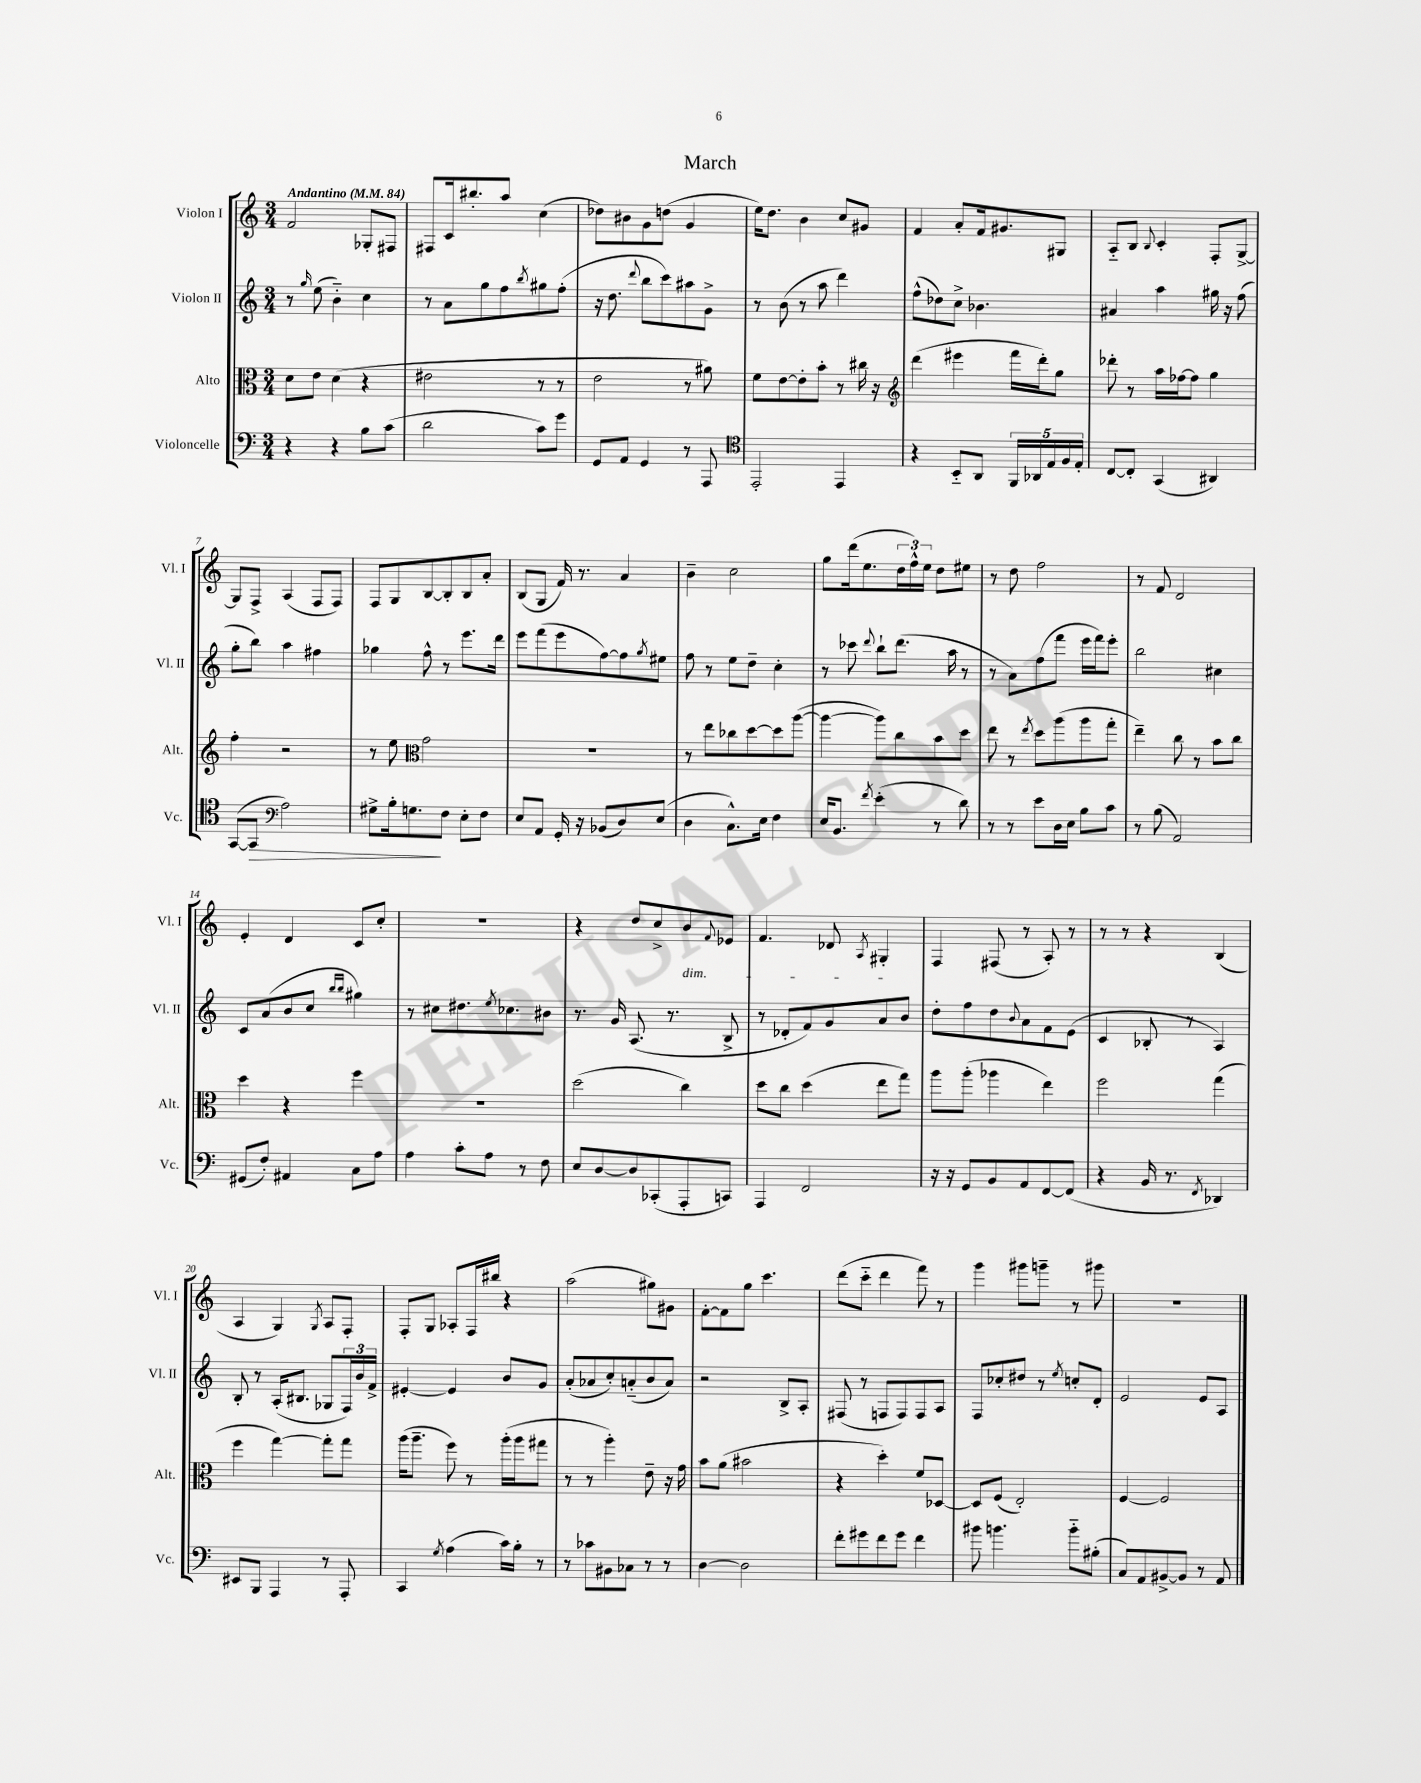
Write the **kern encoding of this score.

**kern	**dynam	**kern	**kern	**kern
*part4	*part4	*part3	*part2	*part1
*staff4	*staff4	*staff3	*staff2	*staff1
*I"Violoncelle	*	*I"Alto	*I"Violon II	*I"Violon I
*I'Vc.	*	*I'Alt.	*I'Vl. II	*I'Vl. I
*clefF4	*	*clefC3	*clefG2	*clefG2
*k[]	*	*k[]	*k[]	*k[]
*M3/4	*	*M3/4	*M3/4	*M3/4
*MM84	*	*MM84	*MM84	*MM84
=1	=1	=1	=1	=1
!	!	!	!	!LO:TX:a:B:t=Andantino
4r	.	8d\L	8r	2f/
.	.	.	16qqgg/	.
.	.	8e\J	(8ee\	.
4r	.	(4d\	4b\)	.
8B\L	.	4r	4cc\	8G-X'/L
(8c\J	.	.	.	8F#X/J
=2	=2	=2	=2	=2
2d\	.	2e#X\	8r	8F#X/L
.	.	.	8a\L	16c/k
.	.	.	.	8.bb#X'/
.	.	.	8gg\	.
.	.	.	8ff\	8aa/J
.	.	.	8qbb/	.
8c\L)	.	8r	8gg#X\	(4cc\
8g\J	.	8r	(8ff'\J	.
=3	=3	=3	=3	=3
8GG/L	.	2e\	16r	8dd-X\L)
.	.	.	8.dd\	.
8AA/J	.	.	.	8b#X\
.	.	.	8qqddd/	.
4GG/	.	.	8bb\L	8g\
.	.	.	8ccc\)	(8ddn\J
8r	.	8r	8aa#X\	4g/
8AAA/	.	8a#X\)	8g^\J	.
=4	=4	=4	=4	=4
*clefC4	*	*	*	*
2EE'/	.	8f\L	8r	16ee\KL)
.	.	.	.	8.dd\J
.	.	[8e\	(8b\	.
.	.	8e'\]	8r	4b\
.	.	8b'\J	8aa\	.
4EE/	.	8r	4ddd\)	8cc/L
.	.	16cc#X\	.	8g#X/J
.	.	16r	.	.
=5	=5	=5	=5	=5
*	*	*clefG2	*	*
4r	.	(4ddd\	(8ff^^\L	4f/
.	.	.	8dd-X\)	.
8BB/L	.	4eee#X\	8cc^\J	8a'/L
8AA/J	.	.	4.b-X\	16f/k
.	.	.	.	8.g#X/
20FF/LL	.	16fff\LL	.	.
20AA-X/	.	.	.	.
.	.	16ddd'\J)	.	.
20E/	.	.	.	.
.	.	8gg\J	.	8G#X/J
20F/	.	.	.	.
20E'/JJ	.	.	.	.
=6	=6	=6	=6	=6
[8C/L	.	8ddd-X'\	4a#X/	8A/L
8C'/J]	.	8r	.	8B/J
.	.	.	.	8qqB/
(4GG/	.	16aa\LL	4aa\	4c'/
.	.	[16ff-X\J	.	.
.	.	8ff-\J]	.	.
4AA#X/)	.	4gg\	16gg#X\	8F'/L
.	.	.	16r	.
.	.	.	(8ff\	[8G^/J
!!LO:LB:g=z
=7	=7	=7	=7	=7
([8GG/L	.	4ff'\	8gg'\L	8G/L]
!	!LO:HP:b	!	!	!
8GG/J]	>	.	8bb\J)	8F^/J
*clefF4	*	*	*	*
2A\)	.	2r	4aa\	(4A/
.	.	.	4ff#X\	8F/L
.	.	.	.	8F/J)
=8	=8	=8	=8	=8
8G#X^\L	.	8r	4gg-X\	8F/L
16B'\k	.	8ee\	.	8G/
8.Gn\	.	.	.	.
*	*	*clefC3	*	*
.	.	2g\	8ff^^\	[8B/
8F\J	]	.	8r	8B'/]
8E'\L	.	.	8.eee\L	8B/
8F\J	.	.	.	8a'/J
.	.	.	16ddd\Jk	.
=9	=9	=9	=9	=9
8E/L	.	2.r	8eee\L	(8B/L
8AA/J	.	.	(8fff\	8G/J
16GG'/	.	.	8eee\	16f/)
16r	.	.	.	8.r
(8BB-X/L	.	.	[8ff\)	.
8D/)	.	.	8ff\]	4a/
.	.	.	8qgg/	.
(8E/J	.	.	8ee#X\J	.
=10	=10	=10	=10	=10
4D\	.	8r	8ff\	4b~\
.	.	8ee\L	8r	.
8.C^^\L)	.	8cc-X\	8ee\L	2cc\
.	.	[8dd\	8dd~\J	.
16E\Jk	.	.	.	.
4F\	.	8dd\]	4cc'\	.
.	.	([8aa\J	.	.
=11	=11	=11	=11	=11
16E/KL	.	4aa\_	8r	8gg\L
8.BB/J	.	.	.	.
.	.	.	8ccc-X\	(16ddd\k
.	.	.	.	8.ee\
8qf/	.	.	8qqddd/	.
(4e'\	.	8aa\L])	8bb`\L	.
.	.	8cc\	(8.ddd\J	24dd\L
.	.	.	.	24ff^^\)
.	.	.	.	24ee\JJ
8r	.	8b\	.	8dd\L
.	.	.	16aa\	.
8d\)	.	8dd\J	8r	8ee#X\J
=12	=12	=12	=12	=12
8r	.	8ee\	8r	8r
8r	.	8r	8a\L)	8dd\
.	.	8qee/	.	.
8e\L	.	8dd\L	(8ff\	2ff\
16D\L	.	(8aa\	8fff\J	.
16E\JJ	.	.	.	.
8B\L	.	8aa\	16eee\LL	.
.	.	.	16fff\J)	.
8c\J	.	8gg'\J	8eee'\J	.
=13	=13	=13	=13	=13
8r	.	4ee~\)	2bb\	8r
(8B\	.	.	.	8f/
2AA/)	.	8cc\	.	2d/
.	.	8r	.	.
.	.	8b\L	4cc#X\	.
.	.	8cc\J	.	.
!!LO:LB:g=z
=14	=14	=14	=14	=14
(8GG#X/L	.	4dd\	8c/L	4e'/
8F'/J)	.	.	(8a/	.
4AA#X/	.	4r	8b/	4d/
.	.	.	8cc/J	.
.	.	.	16qqbb/LL	.
.	.	.	16qqbb/JJ	.
8C\L	.	4ff\	4gg#X\)	8c/L
8A\J	.	.	.	8cc'/J
=15	=15	=15	=15	=15
4A\	.	2.r	8r	2.r
.	.	.	8cc#X\L	.
8c'\L	.	.	8.dd#X\	.
8A\J	.	.	.	.
.	.	.	8qee/	.
.	.	.	8.cc-X\	.
8r	.	.	.	.
8F\	.	.	8b#X\J	.
=16	=16	=16	=16	=16
8E/L	.	(2dd\	8.r	4r
[8D/	.	.	.	.
.	.	.	16g/	.
8D/]	.	.	(8.A/	8dd/L
(8CC-X'/	.	.	.	8cc^/
.	.	.	8.r	.
!	!	!	!	!LO:TX:b:i:t=dim.
8AAA'/	.	4cc\)	.	8b/
.	.	.	.	8qqf/
8CCn/J)	.	.	8B^/	8e-X/J
=17	=17	=17	=17	=17
4AAA/	.	8dd\L	8r	4.f/
.	.	8cc\J	8d-X'/L	.
2FF/	.	(4dd\	8f/)	.
.	.	.	8g/	8d-X/
.	.	.	.	8qA/
.	.	8ee\L	8a/	4G#X'/
.	.	8gg\J)	8b/J	.
=18	=18	=18	=18	=18
16r	.	8aa\L	8dd'\L	4F/
16r	.	.	.	.
8GG/L	.	(8aa'\J	8ff\	.
8BB/	.	4aa-X\	8dd\	(8F#X/
.	.	.	8qqb/	.
8AA/	.	.	8a\	8r
[8FF/	.	4ee\)	8f\	8A'/)
(8FF/J]	.	.	(8e\J	8r
=19	=19	=19	=19	=19
4r	.	2ff\	4c/	8r
.	.	.	.	8r
16BB/	.	.	8B-X'/	4r
8.r	.	.	.	.
.	.	.	8r	.
8qFF/	.	.	.	.
4DD-X/)	.	(4gg\	4A/)	(4B/
!!LO:LB:g=z
=20	=20	=20	=20	=20
8EE#X/L	.	4ff\	8B'/	4A/
8BBB/J	.	.	8r	.
4AAA/	.	[4gg\)	(16A'/KL	4G/)
.	.	.	8.B#X/J	.
.	.	.	.	8qG/
8r	.	8gg'\L]	8G-X/L	8A/L
8AAA'/	.	8gg\J	24F/L)	8F'/J
.	.	.	24b/	.
.	.	.	24f^/JJ	.
=21	=21	=21	=21	=21
4CC/	.	(16aa\KL	[4e#X'/	8F'/L
.	.	8.aa~\J	.	.
.	.	.	.	8G/J
8qG/	.	.	.	.
(4A\	.	8ff\)	4e#/]	8A-X'/L
.	.	8r	.	16F/L
.	.	.	.	16bb#X/JJ
16c\LL)	.	(16aa'\LL	8b/L	4r
16B'\JJ	.	16aa\J	.	.
8r	.	8gg#X\J	8g/J	.
=22	=22	=22	=22	=22
8r	.	8r	(8a'/L	(2aa\
8c-X\L	.	8r	8a-X/	.
8BB#X\	.	4aa'\)	8cc'/)	.
8C-X\J	.	.	(8an/	.
8r	.	8e~\	8b/	8gg#X\L)
8r	.	16r	8a/J)	8g#X\J
.	.	16g\	.	.
=23	=23	=23	=23	=23
[4D\	.	8b\L	2r	[8f'\L
.	.	(8a\J	.	8f\]
2D\]	.	2b#X\	.	8gg\J
.	.	.	.	4.ccc\
.	.	.	8B^/L	.
.	.	.	8A'/J	.
=24	=24	=24	=24	=24
8f'\L	.	4r	(8F#X/	(8ddd\L
8g#X\	.	.	8r	8ccc\J
8f\	.	4dd'\)	8Fn/L	4ddd\
8g#\J	.	.	8F/)	.
4f\	.	8f/L	8F/	8fff\)
.	.	[8D-X/J	8A/J	8r
=25	=25	=25	=25	=25
8b#X\	.	8D-/L]	8F/L	4ggg\
4.bn\	.	(8F/J	8cc-X'/	.
.	.	2E'/)	8dd#X/J	8ggg#X\L
.	.	.	8r	8gggn~\J
.	.	.	8qee/	.
8b\L	.	.	8ccn'/L	8r
(8B#X'\J	.	.	8d'/J	8ggg#X\
=26	=26	=26	=26	=26
8C/L)	.	[4F/	2e/	2.r
8AA/	.	.	.	.
[8BB#X^/	.	2F/]	.	.
8BB#/J]	.	.	.	.
8r	.	.	8e/L	.
8AA/	.	.	8A/J	.
==	==	==	==	==
*-	*-	*-	*-	*-
